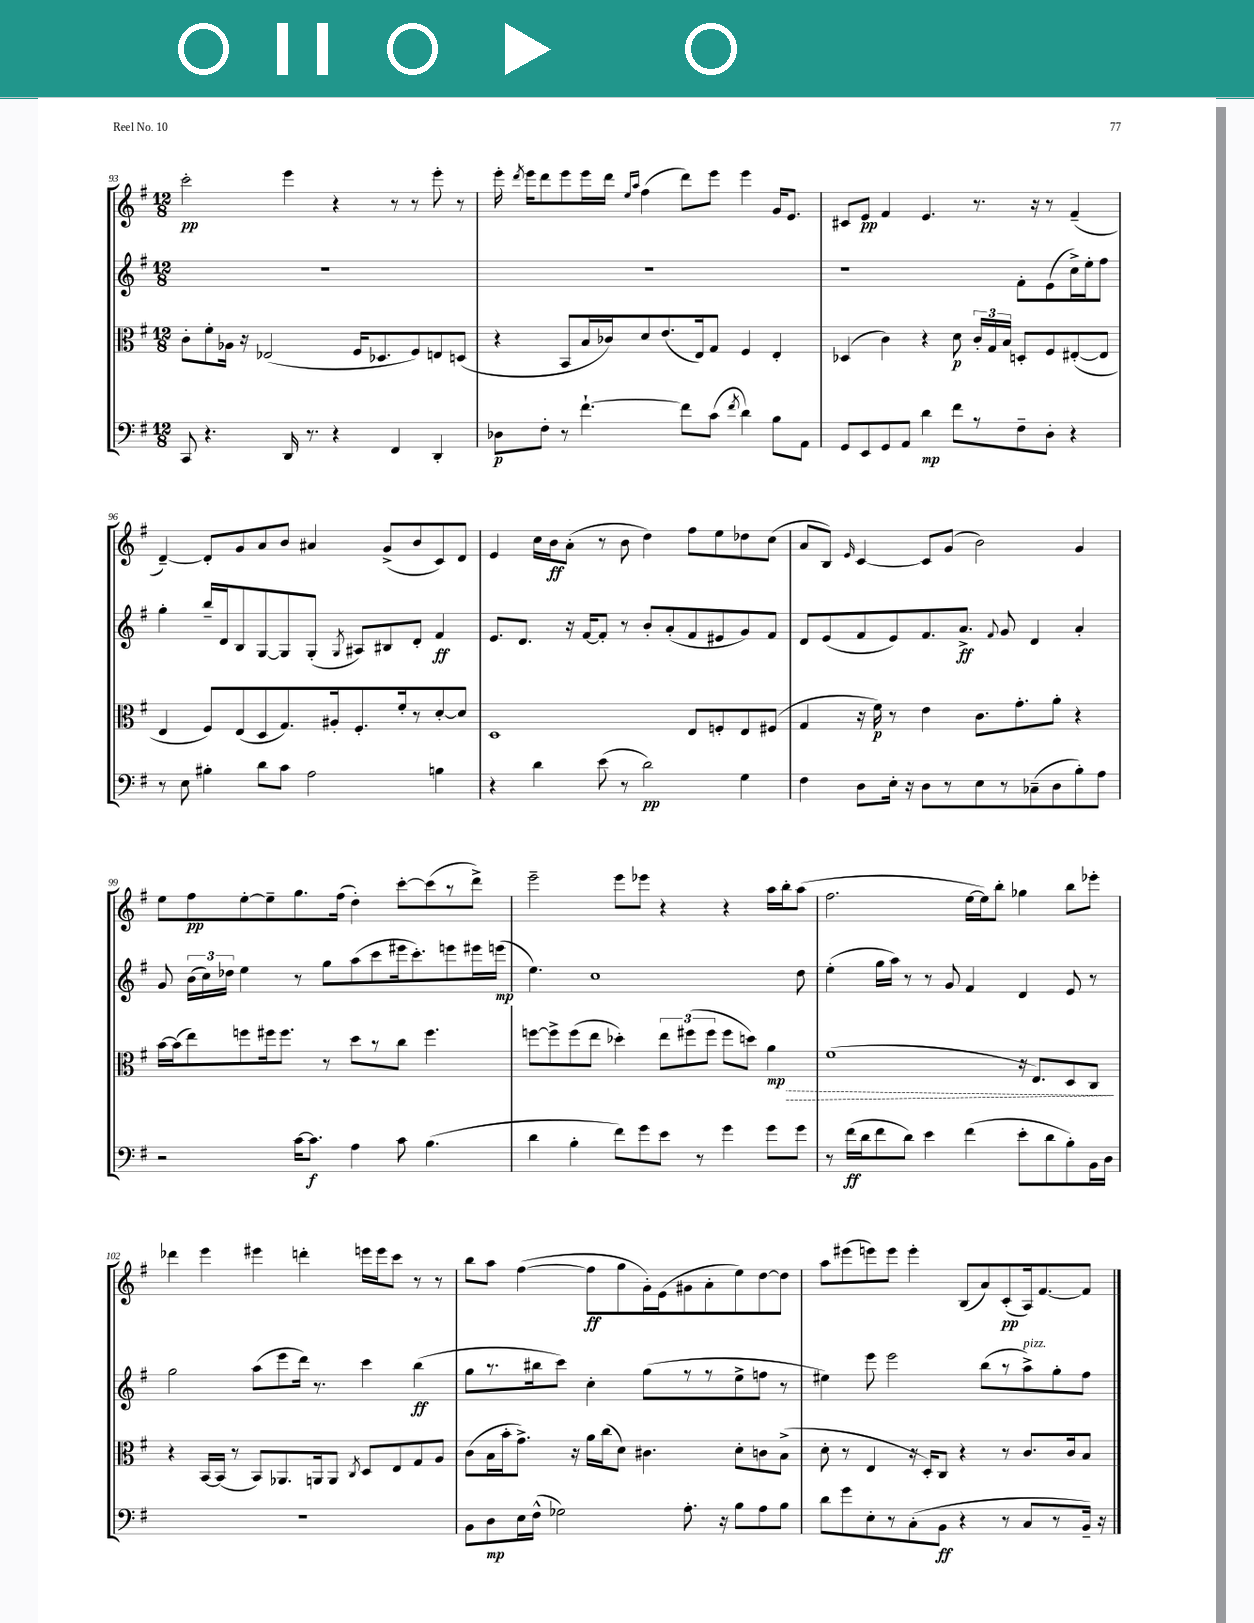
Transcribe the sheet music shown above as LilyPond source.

<<
\new StaffGroup <<
\new Staff = "s0" {
    \clef treble \key g \major \numericTimeSignature \time 12/8
    \autoBeamOff c'''2-.\pp e'''4 r4 r8 r8 e'''8-. r8 |
    e'''16-. \acciaccatura { d'''8 } e'''16[ d'''8 e'''8 e'''16 d'''16] \grace { e''16[ a''16] } fis''4( d'''8[) e'''8] e'''4 g'16[ e'8.] |
    cis'8[ e'8]\pp fis'4 e'4. r8. r16 r8 fis'4--( |
    d'4~--) d'8[-. g'8 a'8 b'8] ais'4 g'8[->( b'8 c'8) d'8] |
    e'4 c''16[ b'16\ff a'8]-.( r8 b'8 d''4) fis''8[ e''8 des''8 c''8]( |
    a'8[ b8]) \grace { e'16 } c'4~ c'8[ g'8]( b'2) g'4 |
    e''8[ fis''8\pp e''8~-. e''8-- g''8. fis''16]( d''4-.) c'''8[~-. c'''8( r8 d'''8]->) |
    e'''2-- e'''8[ ees'''8] r4 r4 a''16[ b''16-. a''8]( |
    fis''2. e''16[~ e''16) b''8]-. ges''4 b''8[ ees'''8]-. |
    des'''4 e'''4 eis'''4 d'''4-. e'''16[ e'''16 c'''8] r8 r8 |
    b''8[ a''8] fis''4~( fis''8[\ff g''8 g'16-.) e'16( gis'8 a'8-. e''8) d''8~ d''8] |
    a''8[ eis'''8( e'''8) e'''8] e'''4-. b8[( a'8) c'8-.\pp( a16) fis'8.~ fis'8] \bar "|." |
}
\new Staff = "s1" {
    \clef treble \key g \major \numericTimeSignature \time 12/8
    \autoBeamOff R1. |
    R1. |
    r1 fis'8[-. e'8( c''16->) e''16-. fis''8] |
    g''4-. b''16[-- d'16 b8 g8~ g8 g8]-.( \acciaccatura { g8 } ais8[) bis8 d'8]-. fis'4\ff |
    e'8.[ d'8.] r16 fis'16[~ fis'8]-. r8 b'8[-. a'8-.( fis'8 eis'8 g'8) fis'8] |
    d'8[ e'8( fis'8 e'8) fis'8. a'8.]->\ff \appoggiatura { fis'8 } g'8 d'4 a'4-. |
    g'8 \tuplet 3/2 { b'16[( c''16) des''16] } e''4 r8 g''8[ a''8( c'''8 eis'''16 c'''8.-.) e'''8 eis'''16 e'''16]\mp( |
    e''4.) c''1 d''8 |
    e''4-.( g''16[ a''16]) r8 r8 g'8 fis'4 d'4 e'8 r8 |
    g''2 a''8[( e'''8 d'''16]) r8. c'''4 b''4\ff( |
    g''8[ r8. bis''16 c'''8]) c''4-. g''8[( r8 r8 e''8-> f''8] r8 |
    eis''4) e'''8 e'''2 b''8[( r8 a''8->^\markup { \italic "pizz." }) g''8-. fis''8] \bar "|." |
}
\new Staff = "s2" {
    \clef alto \key g \major \numericTimeSignature \time 12/8
    \autoBeamOff c'8[-. fis'8-. aes16] r16 ees2( fis16[ des8. fis8) e8 d8]( |
    r4 b,8[ b16 ces'16) d'8 e'8.( e16) g8] fis4 e4-. |
    des4( c'4) r4 d'8\p \tuplet 3/2 { c'16[-. g16 b16] } d8[-. fis8 eis8~-.( eis8] |
    e4 fis8[) e8( d8 g8.) ais16-. fis8.-. fis'16-. r8 d'8~-. d'8] |
    d1 e8[ f8-. e8 fis8]( |
    g4 r16 fis'16\p) r8 e'4 c'8.[ g'8.-. a'8]-. r4 |
    b'16[~ b'16( e''8) f''8 fis''16 fis''8.] r8 d''8[ r8 c''8] fis''4. |
    f''8[~ f''8-> f''8( e''8] des''4-.) \tuplet 3/2 { e''8[ fis''8( fis''8] } fis''8[ d''8]) \once \override Hairpin.style = #'dashed-line a'4\mp\> |
    fis'1( r16 e8.[) d8 c8]\! |
    r4 b,16[~ b,16]( r8 b,8[) aes,8. a,16 a,8] \acciaccatura { c8 } d8[ e8 g8 a8] |
    c'8[( b16 b'16-. g'8.]->) r16 a'16[ c''16( d'8]) cis'4. d'8[-. c'8 b8]->( |
    d'8-. r8 e4 r16 d16[-.) c8] r4 r8 c'8.[ c'16 b8] \bar "|." |
}
\new Staff = "s3" {
    \clef bass \key g \major \numericTimeSignature \time 12/8
    \autoBeamOff c,8 r4. d,16 r8. r4 fis,4 d,4-. |
    des8[\p fis8]-. r8 fis'4.~-! fis'8[ c'8]( \acciaccatura { fis'8 } d'4) b8[ a,8] |
    g,8[ e,8 g,8 a,8] d'4\mp fis'8[ r8 fis8-- d8]-. r4 |
    r8 e8 bis4-. d'8[ c'8] a2 b4 |
    r4 d'4 e'8( r8 d'2\pp) g4 |
    fis4 d8[ e16]-. r16 d8[ r8 e8 r8 ces8--( d8 b8-.) a8] |
    r2 c'16[~ c'8.]\f a4 c'8 b4.( |
    d'4 b4-. fis'8[) g'8 e'8] r8 g'4 g'8[ g'8] |
    r8 fis'16[\ff( d'16 fis'8 d'8]) e'4 fis'4( e'8[-. d'8 b8-.) b,16 d16] |
    R1. |
    b,8[ d8\mp e16 fis16]-^( ges2) a8.-. r16 b8[ a8 b8] |
    d'8[ g'8 e8-. r8 c8-.( b,8]\ff r4 r8 c8[ r8 b,16]--) r16 \bar "|." |
}
>>
>>
\layout { \context { \Score currentBarNumber = #93 } }
